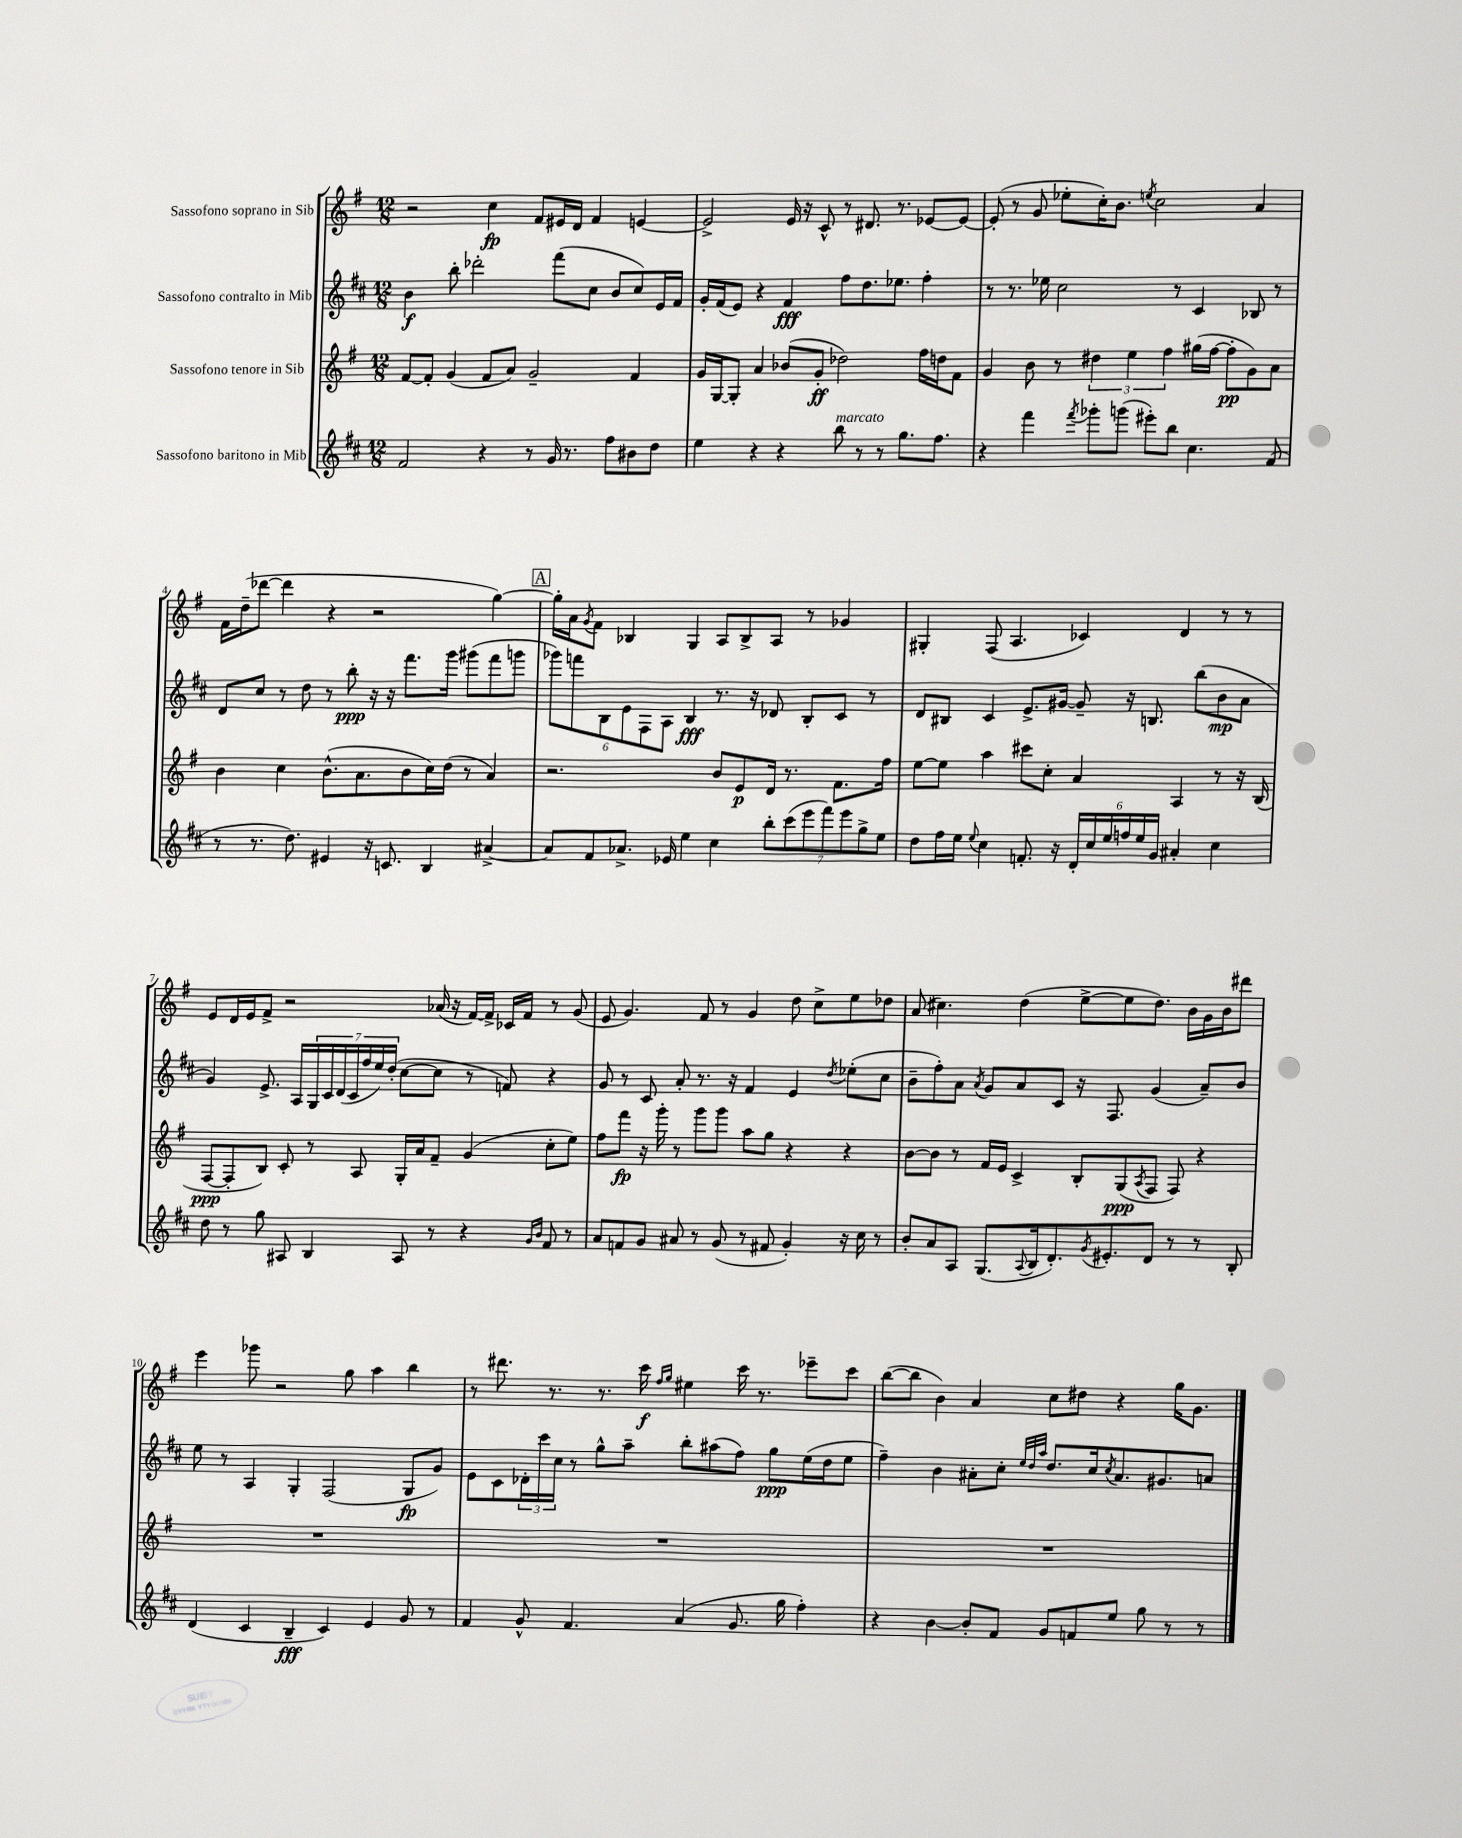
<<
\new StaffGroup <<
\new Staff = "s0" \with { instrumentName = "Sassofono soprano in Sib" } {
    \clef treble \key g \major \numericTimeSignature \time 12/8
    r2 c''4\fp fis'8 eis'16 d'16 fis'4 e'4~ |
    e'2-> e'16 r16 c'8-^ r8 dis'8. r8. ees'8~ ees'8~ |
    ees'8-.( r8 g'8 ees''8-. c''16-.) b'8. \acciaccatura { e''8 } c''2 a'4 |
    fis'16 d''16--( des'''8~ des'''4 r4 r2 g''4~) |
    \mark \markup { \box "A" } g''16-. a'16 \acciaccatura { g'8 } fis'8 bes4 g4 a8 bes8-> a8 r8 ges'4 |
    gis4-. fis8( a4. ces'4) d'4 r8 r8 |
    e'8 d'16 e'16 fis'8-> r2 aes'16( r16 fis'16~) fis'16-> ces'16 fis'16 r8 g'8( |
    e'8 g'4.) fis'8 r8 g'4 d''8 c''8-> e''8 des''8 |
    a'8( cis''4.) d''4( e''8~-> e''8 d''8.) b'16 g'16 b'16 dis'''8 |
    e'''4 ges'''8 r2 g''8 a''4 b''4 |
    r8 dis'''8. r8. r8. c'''16\f \grace { fis''16 g''16 } eis''4 c'''16 r8. ees'''8-- c'''8 |
    b''8~( b''8 b'4) a'4 c''8 dis''8 r4 g''16 g'8. \bar "|." |
}
\new Staff = "s1" \with { instrumentName = "Sassofono contralto in Mib" } {
    \clef treble \key d \major \numericTimeSignature \time 12/8
    b'4\f b''8-. des'''2-. fis'''8( cis''8 b'8 cis''8) e'16 fis'16 |
    g'16-. fis'16( e'8) r4 fis'4\fff fis''8 d''8. ees''8. fis''4-. |
    r8 r8. ees''16 cis''2 r8 cis'4 bes8 r8 |
    d'8 cis''8 r8 d''8 r8 b''8-.\ppp r16 r16 fis'''8. g'''16 gis'''8( fis'''8 g'''8 |
    \mark \markup { \box "A" } \tuplet 6/4 { ges'''8) f'''8 b8 e'8 fis8 a8 } b4\fff r8. r16 des'8 b8-. cis'8 r8 |
    d'8 bis8 cis'4 e'8.-> gis'16~ gis'8-- r16 b8. b''8( b'8\mp a'8 |
    g'4) e'8.-> a16 \tuplet 7/4 { g16 cis'16 d'16( cis'16 fis''16 e''16) d''16-.( } cis''8~ cis''8 r8 f'8) r4 |
    g'8 r8 cis'8 a'8-. r8. r16 fis'4 e'4 \acciaccatura { d''8 } ees''8-.( cis''8 |
    b'8-- fis''8-.) a'8 \acciaccatura { a'8 } g'8 a'8 cis'8 r16 fis8. g'4( a'8--) b'8 |
    e''8 r8 a4 g4-. fis2( g8\fp g'8) |
    e'8 cis'8 \tuplet 3/2 { des'16-. cis'''16 cis''16 } r8 g''8-^ a''8-- b''8-. ais''8( fis''8) g''8\ppp e''16( d''16 e''8 |
    fis''4--) b'4 ais'8-. cis''8-. \grace { e''32 d''32 a''32 } d''8. cis''16 \acciaccatura { cis''8 } ais'8. gis'8. a'8 \bar "|." |
}
\new Staff = "s2" \with { instrumentName = "Sassofono tenore in Sib" } {
    \clef treble \key g \major \numericTimeSignature \time 12/8
    fis'8~ fis'8-. g'4( fis'8 a'8) g'2-- fis'4 |
    g'16 g16~ g8-. a'4 bes'8( g'8-.\ff des''2) fis''16 d''16 fis'8 |
    g'4 b'8 r8 \tuplet 3/2 { dis''4 e''4 fis''4 } gis''16( fis''16~ fis''8-.\pp g'8) a'8 |
    b'4 c''4 b'8.-^( a'8. b'8 c''16) d''16( r8 a'4) |
    \mark \markup { \box "A" } r2. b'8 e'8\p d'16 r8. fis'8. fis''16 |
    e''8~ e''8 a''4 cis'''8 c''8-. a'4 a4 r8 r16 b16( |
    fis8~\ppp fis8-. b8) c'8-. r8 a8 g16-. a'16 fis'8-- g'4( c''8-. e''8) |
    fis''8 fis'''8\fp r16 g'''16-. r8 g'''8 g'''8 a''8 g''8 r4 r4 |
    b'8~ b'8 r8 fis'16 e'16 c'4-> b8-. g8\ppp( \acciaccatura { a8 } fis8 fis8) r4 |
    R1. |
    R1. |
    R1. \bar "|." |
}
\new Staff = "s3" \with { instrumentName = "Sassofono baritono in Mib" } {
    \clef treble \key d \major \numericTimeSignature \time 12/8
    fis'2 r4 r8 g'16 r8. fis''8 bis'8 d''8 |
    e''4 r4 r4 b''8^\markup { \italic "marcato" } r8 r8 g''8. fis''8. |
    r4 fis'''4 \acciaccatura { fis'''8 } ges'''8-. g'''8( eis'''8-.) b''8 cis''4. fis'8( |
    r8 r8. d''8.) eis'4 r16 c'8. b4 ais'4~-> |
    \mark \markup { \box "A" } ais'8 fis'8 aes'8.-> ees'16 e''4 cis''4 \tuplet 7/4 { b''8-. cis'''8( e'''8 fis'''8) e'''8 g''8-> e''8 } |
    d''8 fis''16 e''16 \appoggiatura { e''8 } cis''4 f'8.-. r16 \tuplet 6/4 { d'16-. cis''16 e''16 f''16 e''16 g'16 } ais'4-. cis''4 |
    d''8 r8 g''8 ais8 b4 ais8 r8 r4 \grace { g'16 b'16 } fis'8 r8 |
    a'8 f'8 g'8 ais'8 r8 g'8( r8 fis'8 g'4-.) r16 cis''16 r8 |
    b'8-. a'8 a8 g8.( \appoggiatura { a8 } b16 d'8.-.) \acciaccatura { g'8 } eis'8.-. d'8 r8 r8 b8-. |
    d'4( cis'4 b4--\fff cis'4) e'4 g'8 r8 |
    fis'4 g'8-^ fis'4. a'4( g'8. g''16 fis''4-.) |
    r4 b'4~ b'8-. fis'8 g'8 f'8 e''8 g''8 r8 r8 \bar "|." |
}
>>
>>
